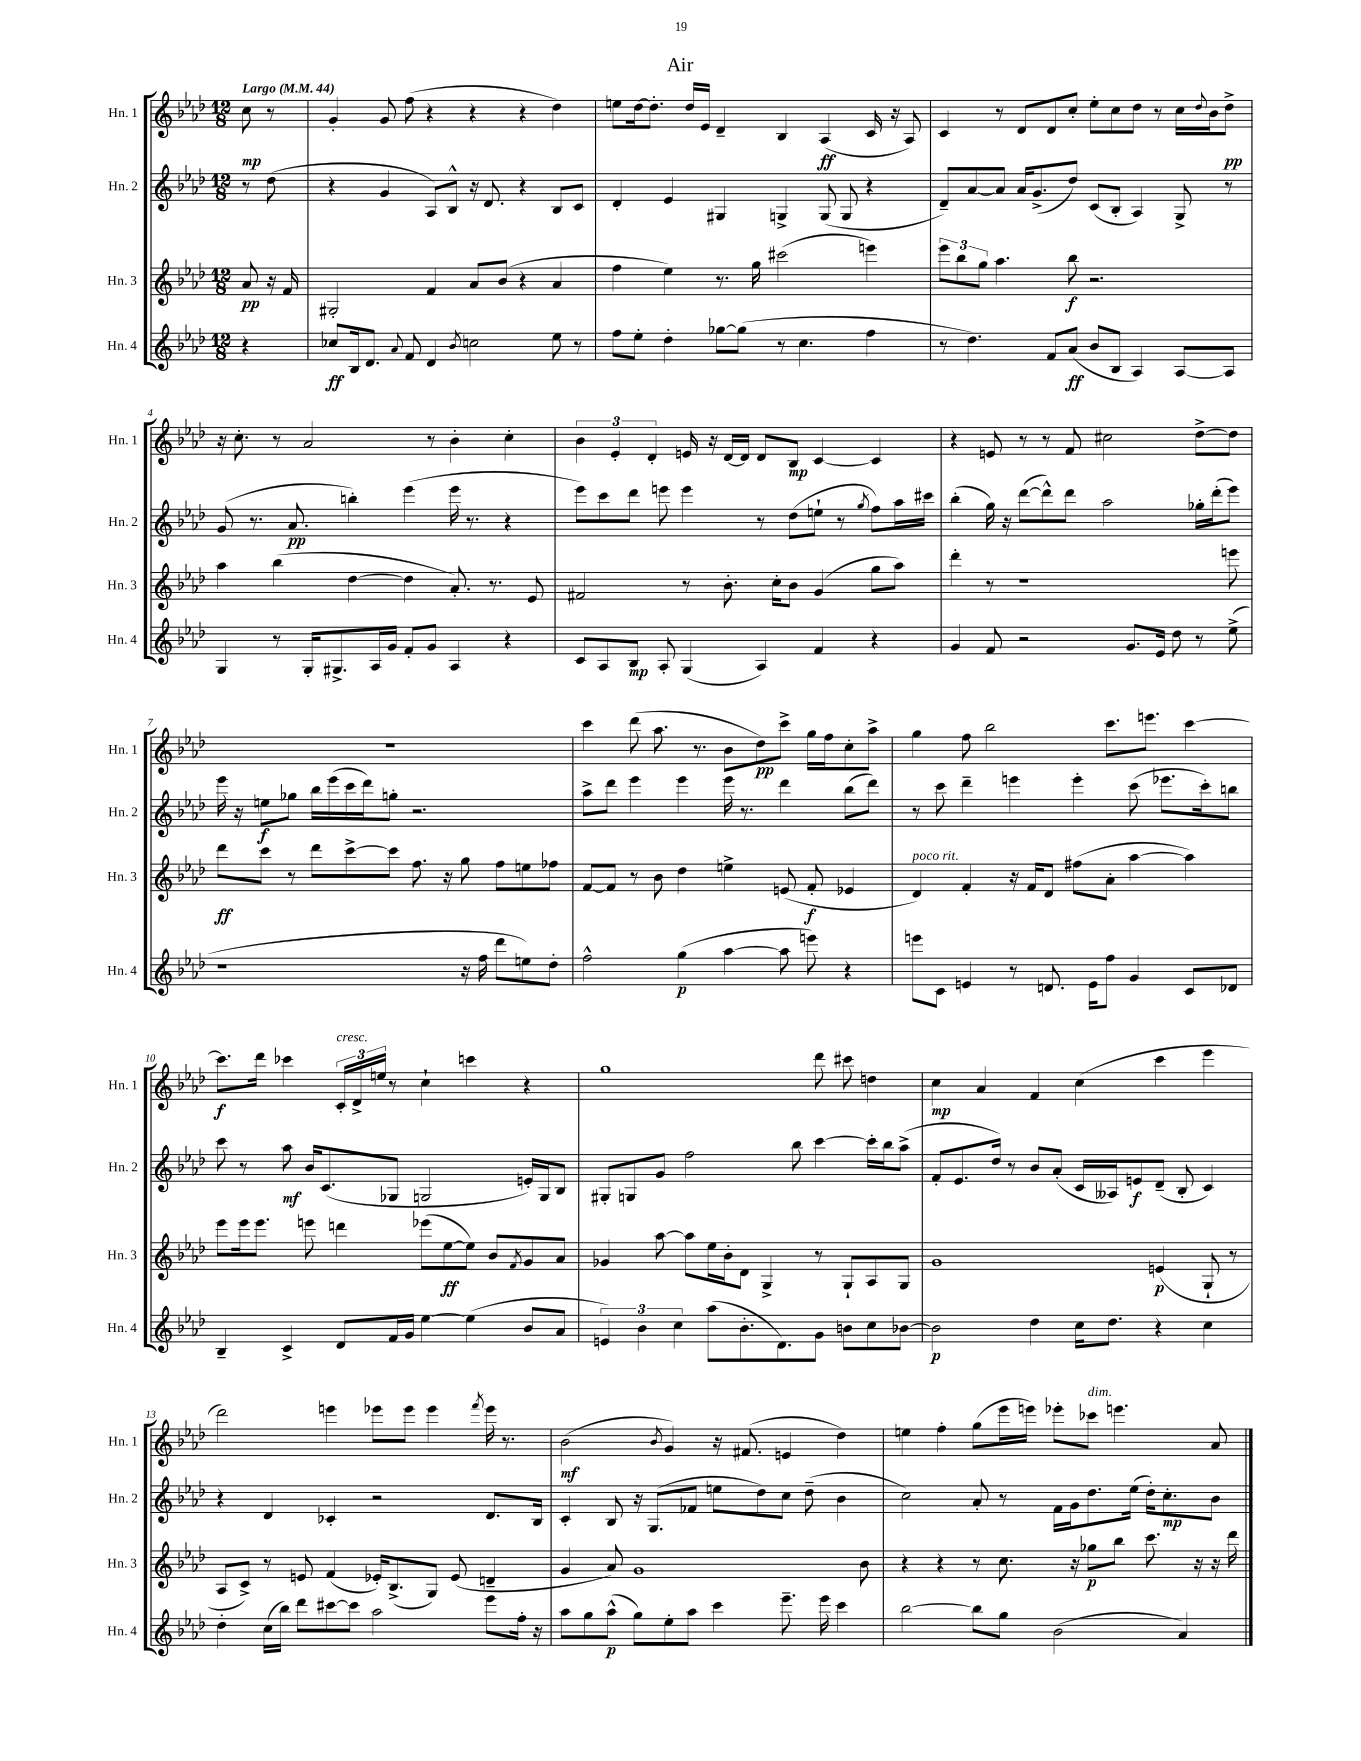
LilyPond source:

\header { title = "Air" }
<<
\new StaffGroup <<
\new Staff = "s0" \with { instrumentName = "Hn. 1" shortInstrumentName = "Hn. 1" } {
    \clef treble \key aes \major \numericTimeSignature \time 12/8 \partial 4 \tempo "Largo" 4 = 44
    c''8\mp r8 |
    g'4-. g'8 f''8( r4 r4 r4 des''4) |
    e''8 des''16~ des''8.-. des''16 ees'16 des'4-- bes4 aes4\ff( c'16 r16 aes8) |
    c'4 r8 des'8 des'8 c''8-. ees''8-. c''8 des''8 r8 c''16 \appoggiatura { des''8 } bes'16 des''8->\pp |
    r16 c''8.-. r8 aes'2 r8 bes'4-. c''4-. |
    \tuplet 3/2 { bes'4 ees'4-. des'4-. } e'16 r16 des'16~ des'16 des'8 bes8\mp c'4~ c'4 |
    r4 e'8 r8 r8 f'8 cis''2 des''8~-> des''8 |
    R1. |
    c'''4 des'''8( aes''8. r8. bes'8 des''8\pp) c'''8-> g''16 f''16 c''8-. aes''8-> |
    g''4 f''8 bes''2 c'''8. e'''8. c'''4~ |
    c'''8.\f des'''16 ces'''4 \tuplet 3/2 { c'16-.^\markup { \italic "cresc." } des'16-> e''16 } r8 c''4-! c'''4 r4 |
    g''1 des'''8 cis'''8 d''4 |
    c''4\mp aes'4 f'4 c''4( c'''4 ees'''4 |
    des'''2) e'''4 ees'''8 ees'''8 ees'''4 \acciaccatura { f'''8 } ees'''16 r8. |
    bes'2\mf( \acciaccatura { bes'8 } g'4) r16 fis'8.( e'4 des''4) |
    e''4 f''4-. g''8( ees'''16 e'''16) ees'''8-. ces'''8^\markup { \italic "dim." } e'''4. aes'8 \bar "|." |
}
\new Staff = "s1" \with { instrumentName = "Hn. 2" shortInstrumentName = "Hn. 2" } {
    \clef treble \key aes \major \numericTimeSignature \time 12/8 \partial 4
    r8 des''8( |
    r4 g'4 aes8) bes8-^ r16 des'8. r4 bes8 c'8 |
    des'4-. ees'4 gis4 g4-> g8( g8 r4 |
    des'8--) aes'8~ aes'8 aes'16 g'8.->( des''8) c'8( bes8-. aes4) g8-> r8 |
    g'8( r8. aes'8.\pp b''4-.) ees'''4( ees'''16 r8. r4 |
    ees'''8) c'''8 des'''8 e'''8 e'''4 r8 des''8( e''8-! r8 \acciaccatura { g''8 } f''8) aes''16 cis'''16 |
    bes''4-.( g''16) r16 des'''8~( des'''8-^) des'''8 aes''2 ges''16-. des'''16-.( ees'''8) |
    ees'''16 r16 e''8\f ges''8 bes''16 ees'''16( c'''16 des'''16) g''8-. r2. |
    aes''8-> des'''8 ees'''4 ees'''4 ees'''16 r8. des'''4 bes''8( des'''8) |
    r8 c'''8 des'''4-- e'''4 e'''4-. c'''8( ees'''8. c'''16-.) b''8 |
    c'''8 r8 aes''8\mf bes'16 c'8.( ges8 g2 e'16-.) g16 bes8 |
    gis8-. g8 g'8 f''2 bes''8 c'''4~ c'''16-. bes''16 aes''8->( |
    f'8-. ees'8. des''16) r8 bes'8 aes'8-.( c'16 aeses16) e'8\f des'8--( bes8-. c'4) |
    r4 des'4 ces'4-. r2 des'8. bes16 |
    c'4-. bes8 r16 g8.( fes'8 e''8 des''8) c''8 des''8--( bes'4 |
    c''2) aes'8-. r8 f'16 g'16 des''8. ees''16( des''16-.) c''8.-.\mp bes'8 \bar "|." |
}
\new Staff = "s2" \with { instrumentName = "Hn. 3" shortInstrumentName = "Hn. 3" } {
    \clef treble \key aes \major \numericTimeSignature \time 12/8 \partial 4
    aes'8\pp r16 f'16 |
    gis2-. f'4 aes'8 bes'8( r4 aes'4 |
    f''4 ees''4) r8. g''16 cis'''2( e'''4) |
    \tuplet 3/2 { ees'''8 bes''8 g''8 } aes''4. bes''8\f r2. |
    aes''4 bes''4( des''4~ des''4 aes'8.-.) r8. ees'8 |
    fis'2 r8 bes'8.-. c''16-. bes'8 g'4( g''8 aes''8) |
    des'''4-. r8 r1 e'''8 |
    des'''8\ff c'''8 r8 des'''8 c'''8~-> c'''8 f''8. r16 g''8 f''8 e''8 fes''8 |
    f'8~ f'8 r8 bes'8 des''4 e''4-> e'8( f'8-.\f ees'4 |
    des'4^\markup { \italic "poco rit." }) f'4-. r16 f'16 des'8 fis''8( aes'8-. aes''4~ aes''4) |
    ees'''8 ees'''16 ees'''8. e'''8 d'''4 ees'''8( ees''8~\ff ees''8) bes'8 \acciaccatura { f'8 } g'8 aes'8 |
    ges'4 aes''8~ aes''8 ees''16 bes'16-. des'8 g4-> r8 g8-! aes8 g8 |
    g'1 e'4\p( g8-! r8 |
    aes8 c'8->) r8 e'8 f'4( ees'16-.) bes8.->( g8) ees'8( d'4-- |
    g'4 aes'8) g'1 bes'8 |
    r4 r4 r8 c''8. r16 ges''8\p bes''8 c'''8. r16 r16 des'''16 \bar "|." |
}
\new Staff = "s3" \with { instrumentName = "Hn. 4" shortInstrumentName = "Hn. 4" } {
    \clef treble \key aes \major \numericTimeSignature \time 12/8 \partial 4
    r4 |
    ces''8\ff bes16 des'8. \appoggiatura { aes'8 } f'8 des'4 \acciaccatura { bes'8 } c''2 ees''8 r8 |
    f''8 ees''8-. des''4-. ges''8~ ges''8( r8 c''4. f''4 |
    r8 des''4.) f'8 aes'8\ff( bes'8 bes8 aes4) aes8~ aes8 |
    g4 r8 g16-. gis8.-> aes16 g'16 f'8-. g'8 aes4 r4 |
    c'8 aes8 bes8\mp aes8-. g4( aes4) f'4 r4 |
    g'4 f'8 r2 g'8. ees'16 des''8 r8 ees''8->( |
    r1 r16 f''16 des'''8 e''8) des''8-. |
    f''2-^ g''4\p( aes''4~ aes''8 e'''8) r4 |
    e'''8 c'8 e'4 r8 d'8. e'16 f''8 g'4 c'8 des'8 |
    bes4-- c'4-> des'8 f'16 g'16 ees''4~ ees''4( bes'8 aes'8 |
    \tuplet 3/2 { e'4) bes'4 c''4 } aes''8( bes'8.-. des'8.) g'8 b'8 c''8 bes'8~ |
    bes'2\p des''4 c''16 des''8. r4 c''4 |
    des''4-. c''16( bes''16) des'''8 cis'''8~ cis'''8 aes''2 ees'''8 f''16-. r16 |
    aes''8 g''8 aes''8-^\p( g''8) ees''8-. aes''8 c'''4 ees'''8.-- ees'''16 c'''4 |
    bes''2~ bes''8 g''8 bes'2( aes'4) \bar "|." |
}
>>
>>
